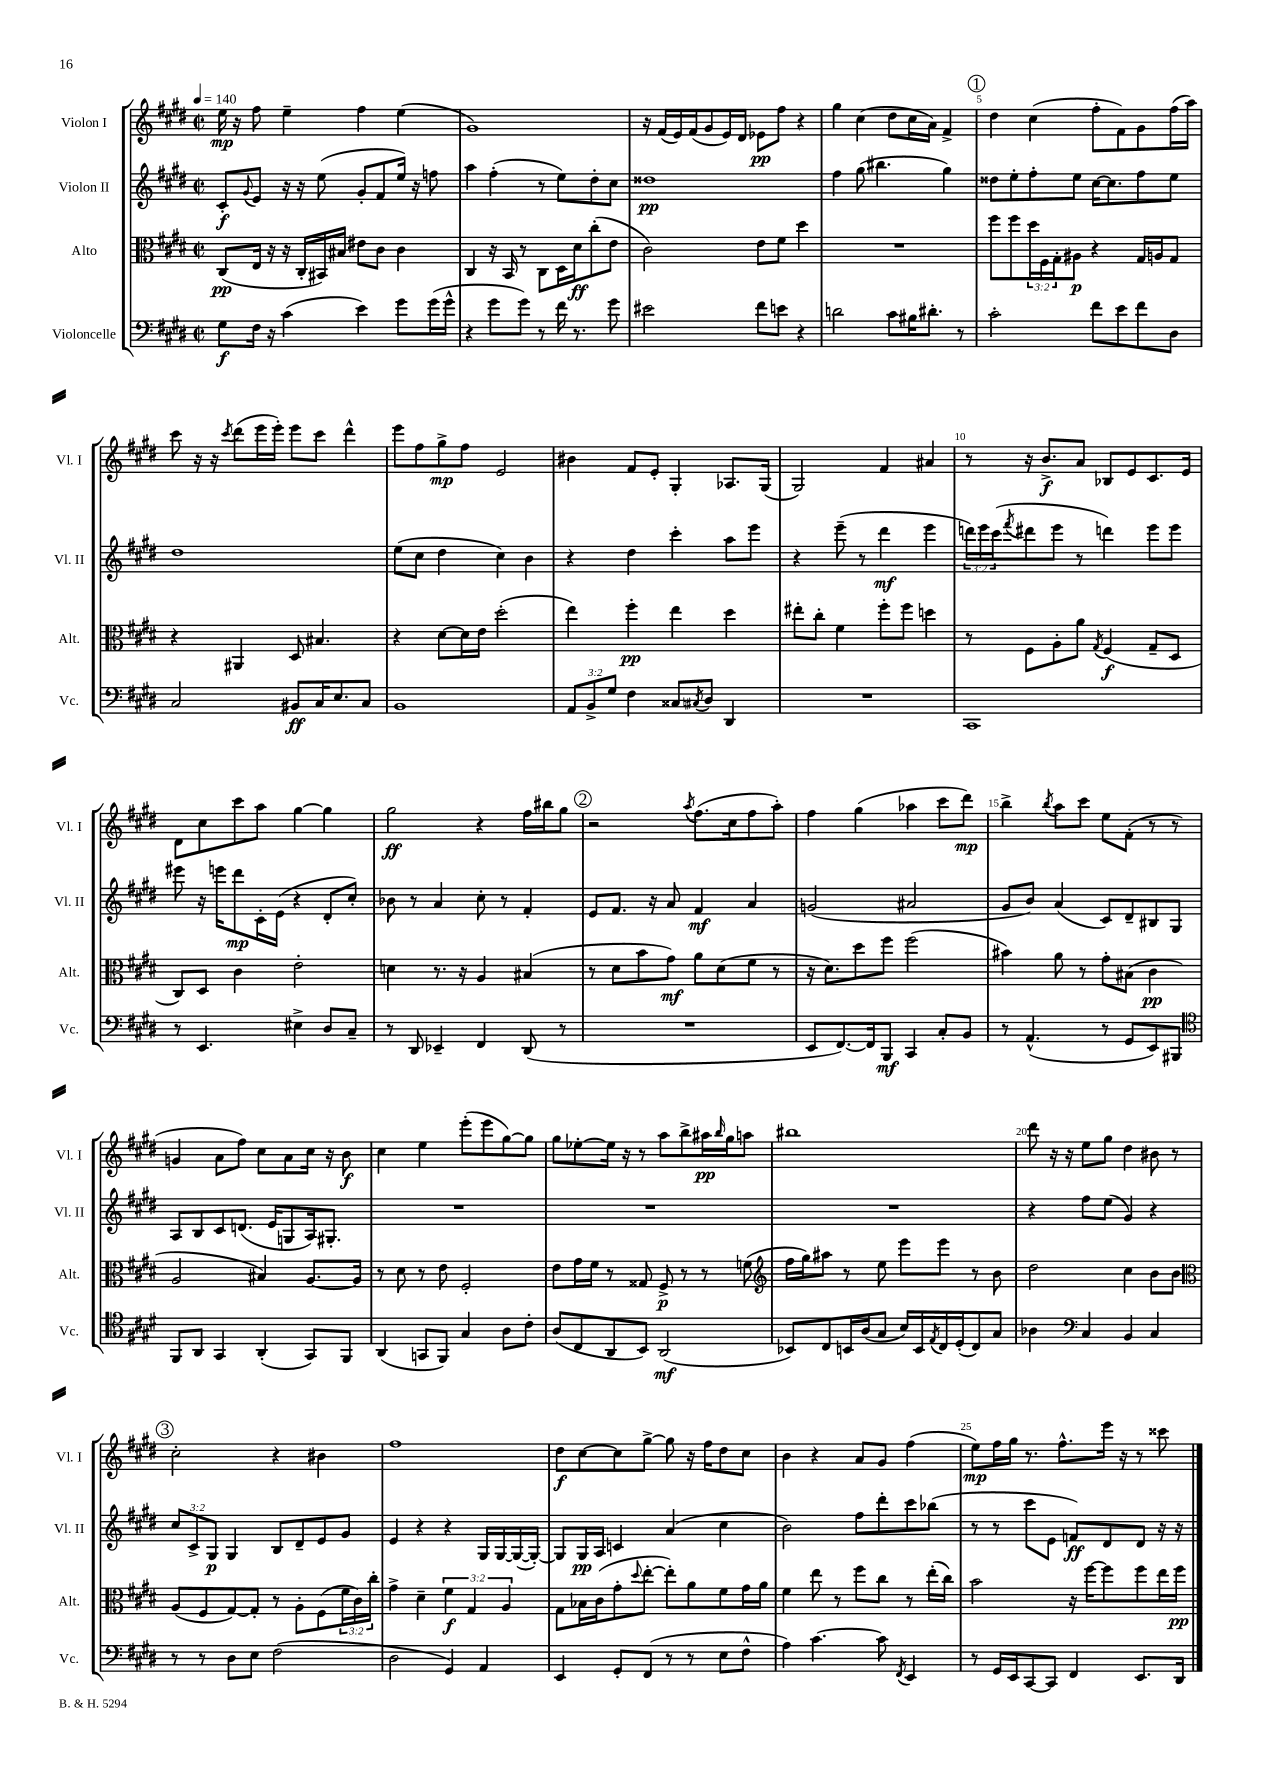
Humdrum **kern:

**kern	**kern	**kern	**kern
*staff4	*staff3	*staff2	*staff1
*clefF4	*clefC3	*clefG2	*clefG2
*k[f#c#g#d#]	*k[f#c#g#d#]	*k[f#c#g#d#]	*k[f#c#g#d#]
*M2/2	*M2/2	*M2/2	*M2/2
*met(c|)	*met(c|)	*met(c|)	*met(c|)
*MM140	*MM140	*MM140	*MM140
8G#	(8C#	8c#'	16ee
.	.	.	16r
.	.	8qqg#	.
16F#	16E	8e	8ff#
16r	16r	.	.
(4c#	16r	16r	4ee~
.	16C#'	16r	.
.	16BB#)	(8ee	.
.	16B#	.	.
4e)	8e#	8g#'	4ff#
.	8c#	8f#	.
8g#	4c#	16ee)	(4ee
.	.	16r	.
(16g#	.	8ff	.
16g#^^	.	.	.
=	=	=	=
4r	4C#	4aa	1g#)
8g#	16r	(4ff#'	.
.	16BB	.	.
8g#)	8r	.	.
8r	8C#	8r	.
16f#	16D#	8ee)	.
8.r	16d#	.	.
.	(8cc#'	8dd#'	.
8g#	8e	8cc#	.
=	=	=	=
2e#	2c#)	1dd##	16r
.	.	.	(16f#
.	.	.	16e)
.	.	.	(16f#
.	.	.	8g#
.	.	.	16e)
.	.	.	16d#
8f#	8e	.	8e-
8e	8f#	.	8ff#
4r	4dd#	.	4r
=	=	=	=
2d	1r	4ff#	4gg#
.	.	(8gg#	(4cc#
.	.	4.bb#	.
8c#	.	.	8dd#
16B#	.	.	16cc#
8.d#'	.	.	16a)
.	.	4gg#)	4f#^
8r	.	.	.
=	=	=	=
2c#'	8ff#	8dd##	4dd#
.	8ff#	8ee'	.
.	24dd#	8ff#'	(4cc#
.	24F#	.	.
.	24G#'	.	.
.	8A#	8ee	.
8f#	4r	[16cc#	8ff#'
.	.	8.cc#]	.
8e	.	.	8f#)
8f#	16G#	8ff#	8g#
.	16A	.	.
8D#	8G#	8ee	(16ff#
.	.	.	16aa)
=	=	=	=
2C#	4r	1dd#	8ccc#
.	.	.	16r
.	.	.	16r
.	.	.	8qccc#
.	4AA#	.	(8ddd#
.	.	.	16eee
.	.	.	16eee')
8BB#	8D#	.	8eee
16C#	4.B#	.	8ccc#
8.E	.	.	.
.	.	.	4ddd#^^
8C#	.	.	.
=	=	=	=
1BB	4r	(8ee	8eee
.	.	8cc#	8ff#
.	[8d#	4dd#	8gg#^
.	16d#]	.	8ff#
.	16e	.	.
.	(2dd#'	4cc#)	2e
.	.	4b	.
=	=	=	=
12AA	4ee)	4r	4b#
12BB^	.	.	.
12G#	.	.	.
4F#	4ff#'	4dd#	8f#
.	.	.	8e'
8C##	4ee	4ccc#'	4G#'
8qC#	.	.	.
8D#	.	.	.
4DD#	4dd#	8aa	8.A-
.	.	8eee	.
.	.	.	(16G#
=	=	=	=
1r	8ee#'	4r	2G#)
.	8cc#'	.	.
.	4f#	(8eee~	.
.	.	8r	.
.	8ff#'	4ddd#	4f#
.	8ff#	.	.
.	4dd	4eee	4a#
=	=	=	=
1CC#	8r	24ddd)	8r
.	.	24eee	.
.	.	(24ccc#	.
.	.	8qfff#	.
.	8F#	8ddd#	16r
.	.	.	8.b^
.	8A'	8eee	.
.	8a	8r	8a
.	8qG#	.	.
.	(4F#	4ddd)	8B-
.	.	.	8e
.	8G#~	8eee	8.c#
.	8D#	8eee	.
.	.	.	16e
=	=	=	=
8r	8C#)	8eee#	8d#
4.EE	8D#	16r	8cc#
.	.	16eee	.
.	4c#	8ddd#	8ccc#
.	.	16c#'	8aa
.	.	(16e	.
4E#^	2e'	4r	[4gg#
8D#	.	8d#'	4gg#]
8C#~	.	8cc#')	.
=	=	=	=
8r	4d	8b-	2gg#
8DD#	.	8r	.
4EE-~	8.r	4a	.
.	16r	.	.
4FF#	4A	8cc#'	4r
.	.	8r	.
(8DD#	(4B#	4f#'	16ff#
.	.	.	16bb#
8r	.	.	8gg#
=	=	=	=
1r	8r	8e	2r
.	8d#	8.f#	.
.	8b	.	.
.	.	16r	.
.	8g#)	8a	.
.	.	.	8qaa
.	8a	4f#	(8.ff#
.	(8d#	.	.
.	.	.	16cc#
.	8f#	4a	8ff#
.	8r	.	8aa')
=	=	=	=
8EE	16r	(2g	4ff#
.	8.d#)	.	.
[8.FF#)	.	.	.
.	8dd#	.	(4gg#
16FF#]	.	.	.
8BBB	8ff#	.	.
4CC#	(2ff#	2a#	4aa-
8C#'	.	.	8ccc#
8BB	.	.	8ddd#)
=	=	=	=
8r	4b#)	8g#	4bb^
(4.AA^^	.	8b)	.
.	.	.	8qbb
.	8a	(4a	8aa
.	8r	.	8ccc#
8r	8g#'	8c#)	8ee
8GG#	(8B#	8d#~	(8f#'
8EE)	4c#	8B#	8r
8BBB#	.	8G#	8r
=	=	=	=
*clefC4	*	*	*
8FF#	2A	8A	4g
8AA	.	8B	.
4GG#	.	8c#	8a
.	.	(8.d	8ff#)
(4AA'	4B#)	.	8cc#
.	.	16e	.
.	.	8G	8a
8GG#)	[8.A	16A)	16cc#
.	.	8.G#'	16r
8FF#	.	.	8b
.	16A]	.	.
=	=	=	=
(4AA	8r	1r	4cc#
.	8d#	.	.
8GG	8r	.	4ee
8FF#)	8e	.	.
4G#	2F#'	.	(8eee'
.	.	.	8eee
8A	.	.	[8gg#)
8c#'	.	.	8gg#]
=	=	=	=
(8A	8e	1r	8gg#
8C#	16g#	.	[8ee-'
.	16f#	.	.
8AA	8r	.	16ee-]
.	.	.	16r
8BB)	8G##	.	8r
(2AA	8F#^	.	8aa
.	8r	.	8bb^
.	8r	.	16aa#
.	.	.	16qqbb
.	.	.	16gg#
.	(8f	.	8aa
=	=	=	=
*	*clefG2	*	*
8BB-)	16ff#	1r	1bb#
.	16gg#)	.	.
8C#	8aa#	.	.
16BB	8r	.	.
(16A	.	.	.
8G#	8ee	.	.
16B)	8eee	.	.
16BB	.	.	.
8qE	.	.	.
16C#	8eee	.	.
(16D#'	.	.	.
8C#)	8r	.	.
8G#	8b	.	.
=	=	=	=
4A-	2dd#	4r	8ddd#
.	.	.	16r
.	.	.	16r
*clefF4	*	*	*
4C#	.	8ff#	8ee
.	.	(8ee	8gg#
4BB	4cc#	4g#)	4dd#
4C#	8b	4r	8b#
.	8b	.	8r
=	=	=	=
*	*clefC3	*	*
8r	(8A	12cc#	2cc#'
.	.	12c#^	.
8r	8F#	.	.
.	.	12G#	.
8D#	[8G#)	4G#	.
8E	8G#']	.	.
(2F#	8r	8B	4r
.	8A'	8d#~	.
.	(8F#	8e	4b#
.	24f#	8g#	.
.	24c#)	.	.
.	24cc#'	.	.
=	=	=	=
2D#	4g#^	4e	1ff#
.	4d#~	4r	.
4GG#)	6f#	4r	.
.	6G#	.	.
4AA	.	16G#	.
.	.	[16G#	.
.	6A	.	.
.	.	(16G#_	.
.	.	16G#'_)	.
=	=	=	=
4EE	8G#	8G#]	8dd#
.	16B-	16G#	[8cc#
.	(16c#	16A	.
8GG#'	8g#'	4c	8cc#]
.	8qqdd#	.	.
(8FF#	[8ee'	.	[8gg#^
8r	8ee'])	(4a	8gg#]
8r	8a	.	16r
.	.	.	16ff#
8E	8f#	4cc#	8dd#
8F#^^	16g#	.	8cc#
.	16a	.	.
=	=	=	=
4A)	4f#	2b)	4b
[4.c#	8ee	.	4r
.	8r	.	.
.	8ff#	8ff#	8a
8c#]	8cc#	8ddd#'	8g#
8qFF#	.	.	.
4EE	8r	8ccc#	(4ff#
.	(16ee'	(8bb-	.
.	16cc#)	.	.
=	=	=	=
8r	2b	8r	8ee)
16GG#	.	8r	16ff#
16EE	.	.	16gg#
[8CC#	.	8ccc#	8.r
8CC#]	.	8e	.
.	.	.	8.ff#^^
4FF#	16r	8f)	.
.	[16ff#	.	.
.	8ff#]	8d#	16eee
.	.	.	16r
8.EE	8ff#	8d#	8r
.	16ee	16r	8ccc##
16DD#	16ff#	16r	.
==	==	==	==
*-	*-	*-	*-
